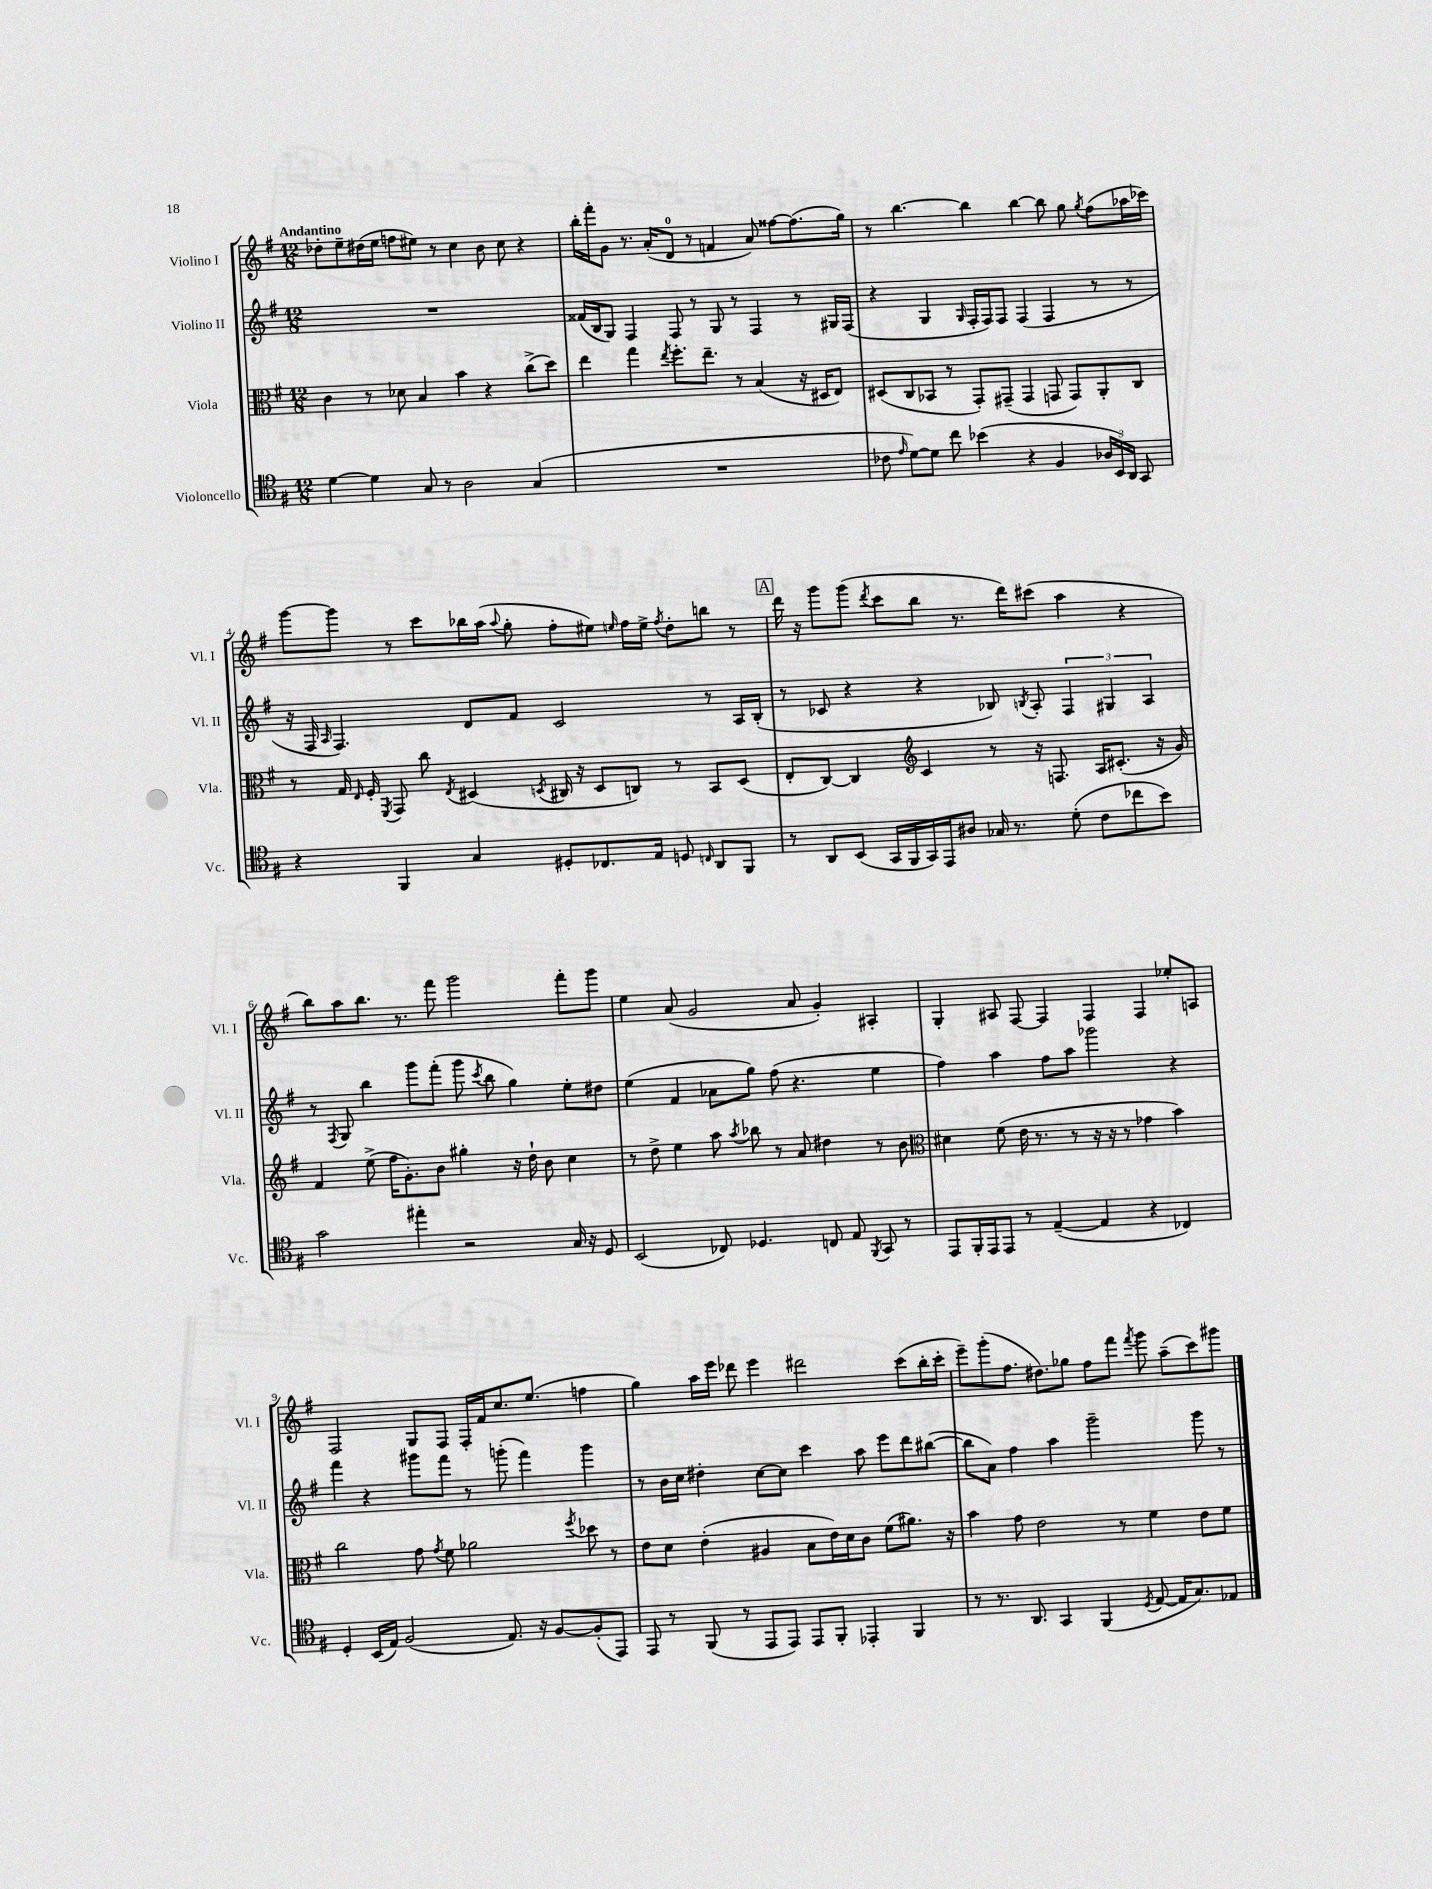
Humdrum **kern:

**kern	**kern	**kern	**kern
*part4	*part3	*part2	*part1
*staff4	*staff3	*staff2	*staff1
*I"Violoncello	*I"Viola	*I"Violino II	*I"Violino I
*I'Vc.	*I'Vla.	*I'Vl. II	*I'Vl. I
*clefC4	*clefC3	*clefG2	*clefG2
*k[f#]	*k[f#]	*k[f#]	*k[f#]
*M12/8	*M12/8	*M12/8	*M12/8
=1	=1	=1	=1
!	!	!	!LO:TX:a:B:t=Andantino
[4d\	4c\	1.r	8dd-X'\L
.	.	.	8ee~\
4d\]	8r	.	(16dd#X\L
.	.	.	16ee\JJ
.	8d-X\	.	8ffn\L
8G/	4B/	.	8ee#X\J)
8r	.	.	8r
2A\	4b\	.	4cc\
.	4r	.	8b\
.	.	.	8cc\
(4G/	(8cc^\L	.	4r
.	8dd\J)	.	.
=2	=2	=2	=2
1.r	4ee\	(16f##X/LL	16bb'\LL
.	.	16B/J	16fff#'\J
.	.	8G/J)	8g\J
.	4gg\	4F#/	8.r
.	.	.	(16a'/KL
.	8qee/	.	.
.	8.ff#'\L	8F#/	8d/J
.	.	8r	8r
.	8.ee~\J	.	.
.	.	8G/	4fn/
.	8r	8r	.
.	(4B/	4F#/	8a/)
.	.	.	[8ff##X\L
.	16r	8r	(8.ff##\]
.	16D#X/KL	.	.
.	8E/J)	16G#X/LL	.
.	.	(16F#/JJ	16gg\Jk)
=3	=3	=3	=3
8c-X\	(8D#X/L	4r	8r
16qqe/	.	.	.
[8d\L)	8C/	.	[4.bb\
8d\J]	8BB-X/J	4G/	.
8cc\	8r	.	.
.	.	16qqG/	.
(4b-X\	8GG'/L)	16F#'/LL	4bb\]
.	.	16F#/J)	.
.	(8GG#X~/J	8F#/J	.
4r	4GG#/	(4F#/	[4bb\
4F#/	8GGn/	4F#/	8bb\]
.	8GG/L)	.	8gg\
.	.	.	8qgg/
24A-X/LL	8AA'/	8r	(8ff#\L
24BB/)	.	.	.
24AA/JJ	.	.	.
8GG/	8C/J	8r	16aa-X\L
.	.	.	16ccc-X\JJ)
!!LO:LB:g=z
=4	=4	=4	=4
4r	8r	16r	[8ggg\L
.	.	16F#/	.
.	.	16qqA/	.
.	16G/	4.F#/)	8ggg\J]
.	16qqE/	.	.
.	16F#'/	.	.
.	8qFF#/	.	.
4FF#/	8GG/	.	8r
.	8cc\	.	8ccc\L
.	8qE/	.	.
4G/	(4D#X/	8d/L	16bb-X\L
.	.	.	(16aa\JJ
.	.	.	8qqaa/
.	.	8f#/J	8gg'\
.	8qDn/	.	.
8D#X'/L	16C#X/	2c/	8ff#'\L
.	16r	.	.
8.C-X/	8D/L	.	8ee#X\J)
.	.	.	16qqeen/
.	8Cn/J)	.	16ff#\LL
16E/Jk	.	.	16ee^\JJ
.	.	.	8qff#/
8Dn/	8r	.	8dd'\L
16qqCn/	.	.	.
8AA/L	8BB/L	8r	8bbn\J
8FF#/J	(8D/J	16A/LL	8r
.	.	(16B'/JJ	.
!!LO:REH:place=s1:t=A
=5	=5	=5	=5
8r	8E'/L	8r	16ddd\
.	.	.	16r
8AA/L	[8C/J)	8c-X/	8ggg\L
(8BB/J	4C/]	4r	(8ggg\J
.	.	.	8qddd/
16GG/LL	.	.	8ccc\L
16FF#/	.	.	.
*	*clefG2	*	*
16GG/)	4c/	4r	8bb\J
16EE/J	.	.	.
8A#X/J	.	.	8.r
16G-X/	8r	8B-X/)	.
8.r	.	.	16ddd\KL)
.	.	8qBn/	.
.	16r	8A'/	(8ccc#X\J
.	8.Fn/	.	.
(8d'\	.	6F#/	4aa\
8c\L	16A/KL	.	.
.	.	6G#X/	.
.	(8.c#X'/J	.	.
8cc-X\	.	.	4r
.	.	6A/	.
8b\J)	16r	.	.
.	16g/)	.	.
!!LO:LB:g=z
=6	=6	=6	=6
2g\	4f#/	8r	8bb\L)
.	.	8qF#/	.
.	.	8G/	8aa\
.	(8ee^\	4bb\	8.bb\J
.	16ff#\KL	.	.
.	8.g'\)	.	8.r
4ee#X'\	.	8ggg\L	.
.	8b\J	(8fff#'\J	8fff#\
2r	4gg#X'\	8ggg\	2ggg\
.	.	8qccc/	.
.	.	8bb\	.
.	16r	4gg\)	.
.	16dd`\	.	.
.	8b\	.	.
16G/	4cc\	8ee'\L	8fff#'\L
16r	.	.	.
8D/	.	8dd#X\J	8ggg\J
=7	=7	=7	=7
(2BB/	8r	(4ee\	4ee\
.	8dd^\	.	.
.	4ee\	4f#/	(8a/
.	.	.	2g/
8C-X/)	8aa\	8a-X\L	.
.	8qaa/	.	.
4.D-X/	8bb-X\	8gg\J)	.
.	8r	(8ff#\	.
.	8a/	4.r	8a/
8Cn/	4dd#X\	.	4g'/)
8E/	.	.	.
8qFF#/	.	.	.
8GG/	8r	4ee\	4A#X'/
8r	8b\	.	.
=8	=8	=8	=8
*	*clefC3	*	*
8EE/L	4d#X\	4ff#\)	4G'/
16FF#'/L	.	.	.
16EE/J	.	.	.
8EE/J	(8f#\	4aa\	8A#X/
8r	16e\	.	[8F#/
.	8.r	.	.
([4E~/	.	8ff#\L	4F#/]
.	8r	8aa\J	.
4E/]	16r	2ggg-X\	4F#/
.	16r	.	.
.	8r	.	.
4r	4g-X\	.	4F#/
4C-X/)	4b\)	4r	8ee-X'/L
.	.	.	8An/J
!!LO:LB:g=z
=9	=9	=9	=9
4D'/	2cc\	4fff#\	2F#/
(16BB/LL	.	4r	.
16E/JJ)	.	.	.
(2F#/	.	.	.
.	8g\	8ggg#X\L	8G/L
.	8qg/	.	.
.	8f#\	8fff#\J	8F#/J
.	2a-X\	8r	16F#'/LL
.	.	.	16f#/J
8.E/)	.	(8gggn'\	8.cc/
.	.	4fff#\)	.
16r	.	.	(8.ee/J
[8F#/L	.	.	.
.	8qff#/	.	.
(8F#'/]	8dd-X\	4ggg\	4ffn\
8EE/J)	8r	.	.
=10	=10	=10	=10
8EE/	8e\L	8r	4gg\)
8r	8d\J	16b\LL	.
.	.	16cc\JJ	.
(8FF#/	(4e'\	4dd#X'\	16aa\LL
.	.	.	16eee\JJ
8r	.	.	8ddd-X\
8EE/L	4A#X/	[8cc\L	4eee\
8EE/J)	.	8cc\J]	.
8EE/L	8B\L	4ccc\	2ddd#X\
8FF#'/J	16e\L)	.	.
.	16d\J	.	.
4EE-X'/	8c\J	8aa\	.
.	(8f#\L	8eee\L	.
4FF#/	8.a#X\J)	8ddd\	(8ccc\L
.	.	([8bb#X\J	16bb'\L
.	16r	.	16ccc'\JJ
=11	=11	=11	=11
8r	4b\	8bb#\L]	8eee~\L)
8.r	.	8a\J)	(8ggg'\
.	8g\	4ff#\	8.ff#\J
8.AA/	.	.	.
.	2e\	.	.
.	.	.	8.dd#X\L)
4GG/	.	4aa\	.
.	.	.	8gg-X\J
(4FF#/	.	2ggg~\	8ff#\L
.	8r	.	8fff#\J
8qD/	.	.	8qfff#/
[8E/	4f#\	.	8ggg\
16E/KL]	.	.	(8aa~\L
8.G/)	.	.	.
.	8e\L	8ggg\	8ccc\)
8E-X/J	8f#\J	8r	8ggg#X\J
==	==	==	==
*-	*-	*-	*-
